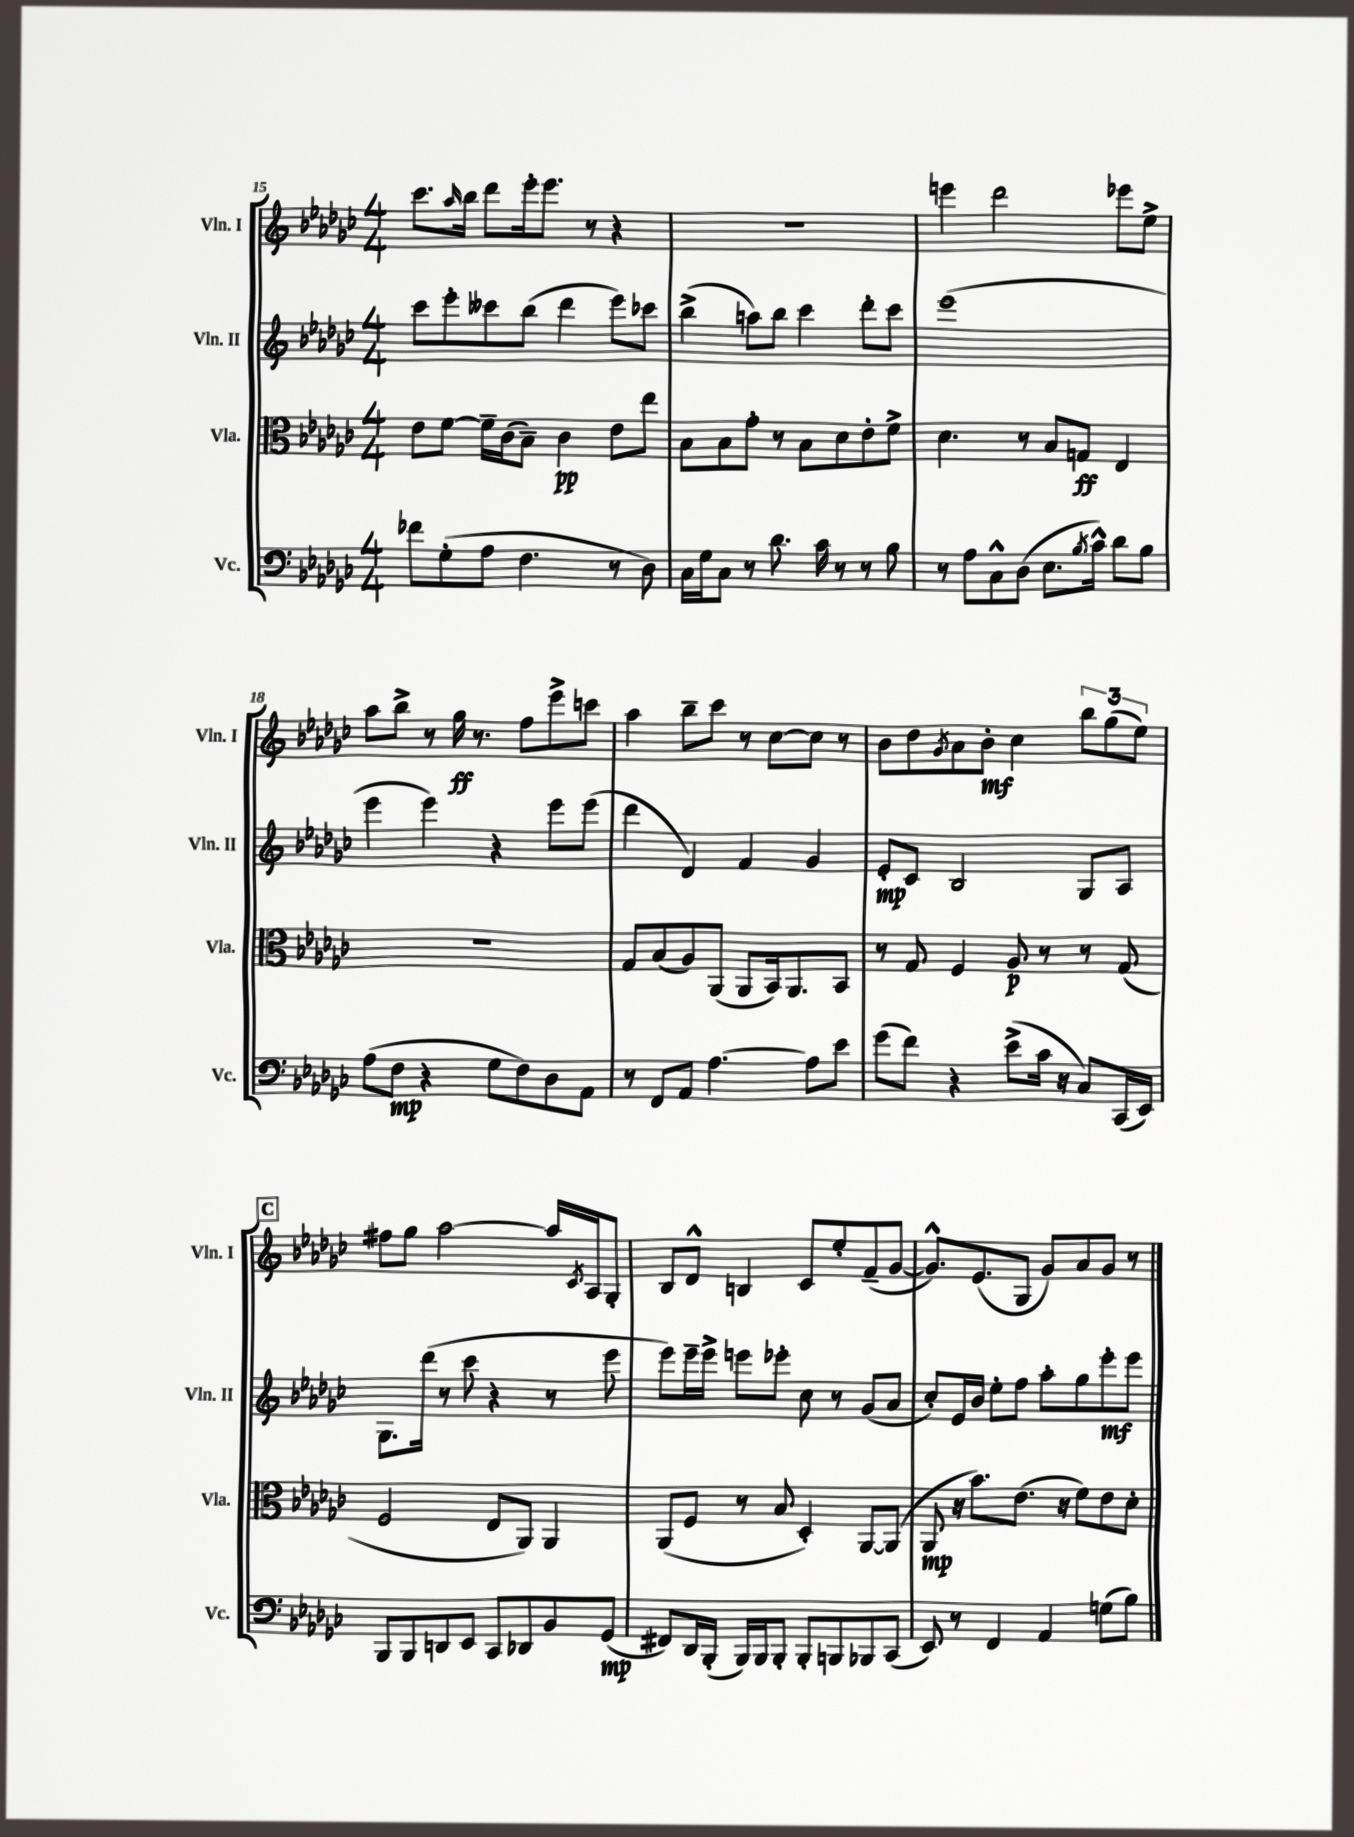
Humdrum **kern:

**kern	**kern	**kern	**kern
*staff4	*staff3	*staff2	*staff1
*clefF4	*clefC3	*clefG2	*clefG2
*k[b-e-a-d-g-c-]	*k[b-e-a-d-g-c-]	*k[b-e-a-d-g-c-]	*k[b-e-a-d-g-c-]
*M4/4	*M4/4	*M4/4	*M4/4
8f-	8e-	8ccc-	8.ccc-
(8G-'	[8f	8eee-'	.
.	.	.	16qqaa-
.	.	.	16bb-
8A-	16f~]	8ccc--	8ddd-
.	(16c-	.	.
4.F	8B-~)	(8bb-	16eee-'
.	.	.	8.eee-
.	4c-	4ddd-	.
.	.	.	8r
8r	8e-	8eee-)	4r
8D-)	8ee-	8ccc-	.
=	=	=	=
16C-	8B-	(4bb-^	1r
16G-	.	.	.
8C-	8B-	.	.
8r	8g-'	8aa)	.
8.d-	8r	8bb-	.
.	8B-	4ccc-	.
16c-	.	.	.
8r	8d-	.	.
8r	8e-'	8ddd-'	.
8B-	8f^	8ccc-	.
=	=	=	=
8r	4.d-	(1eee-	4eee
8A-	.	.	.
8C-^^	.	.	2ddd-
(8D-	8r	.	.
8.E-	8B-	.	.
.	8G	.	.
8qB-	.	.	.
16c-^^)	.	.	.
8d-	4E-	.	8eee-
8B-	.	.	8ee-^
=	=	=	=
(8A-	1r	4eee-	8aa-
8F	.	.	8bb-^
4r	.	4eee-)	8r
.	.	.	16gg-
.	.	.	8.r
8G-	.	4r	.
8F)	.	.	8ff
8D-	.	8eee-	8eee-^
8AA-	.	(8eee-	8ccc
=	=	=	=
8r	8G-	4ddd-	4aa-
8FF	(8B-	.	.
8AA-	8A-)	4d-)	8bb-~
[4.A-	(8AA-	.	8ccc-
.	8AA-	4f	8r
.	16BB-)	.	[8cc-
.	8.AA-	.	.
8A-]	.	4g-	8cc-]
8e-	8BB-	.	8r
=	=	=	=
(8g-	8r	8e-'	8b-
8f)	8G-	8c-	8dd-
.	.	.	8qg-
4r	4F	2B-	8a-
.	.	.	8b-'
(8e-^	8A-	.	4cc-
16c-	8r	.	.
16r	.	.	.
8C-)	8r	8G-	12bb-
.	.	.	(12gg-
(16CC-	(8G-	8A-	.
.	.	.	12ee-)
16EE-)	.	.	.
=	=	=	=
8BBB-	2F	8.G-	8ff#
8BBB-	.	.	8gg-
.	.	(16ddd-	.
8DD	.	8r	[2aa-
8EE-	.	8ccc-	.
8CC-	8E-	4r	.
8DD-	8AA-)	.	.
8BB-	4AA-	8r	16aa-]
.	.	.	8qc-
.	.	.	16A-
(8GG-	.	8eee-	8G-'
=	=	=	=
8FF#)	(8AA-	8eee-)	8B-
16DD-	8F	16eee-~	8d-^^
(16BBB-'	.	16eee-^	.
16BBB-)	8r	8eee	4B
16BBB-	.	.	.
8BBB-'	8B-	8eee-'	.
8BBB-'	4D-')	8cc-	8c-
8BBB	.	8r	8ee-'
8BBB-	[8AA-	(8g-	(8f~
(8CC-	(8AA-]	8a-	[8g-
=	=	=	=
8EE-)	8AA-	8cc-')	8.g-^^])
8r	16r	16e-	.
.	8.b-)	16b-	(8.e-
4FF	.	8ee-'	.
.	(8.e-	8ff	8G-
4AA-	.	8aa-'	8g-)
.	16r	.	.
.	8f)	8gg-	8a-
(8G	8e-	8eee-'	8g-
8B-)	8d-'	8eee-	8r
==	==	==	==
*-	*-	*-	*-
